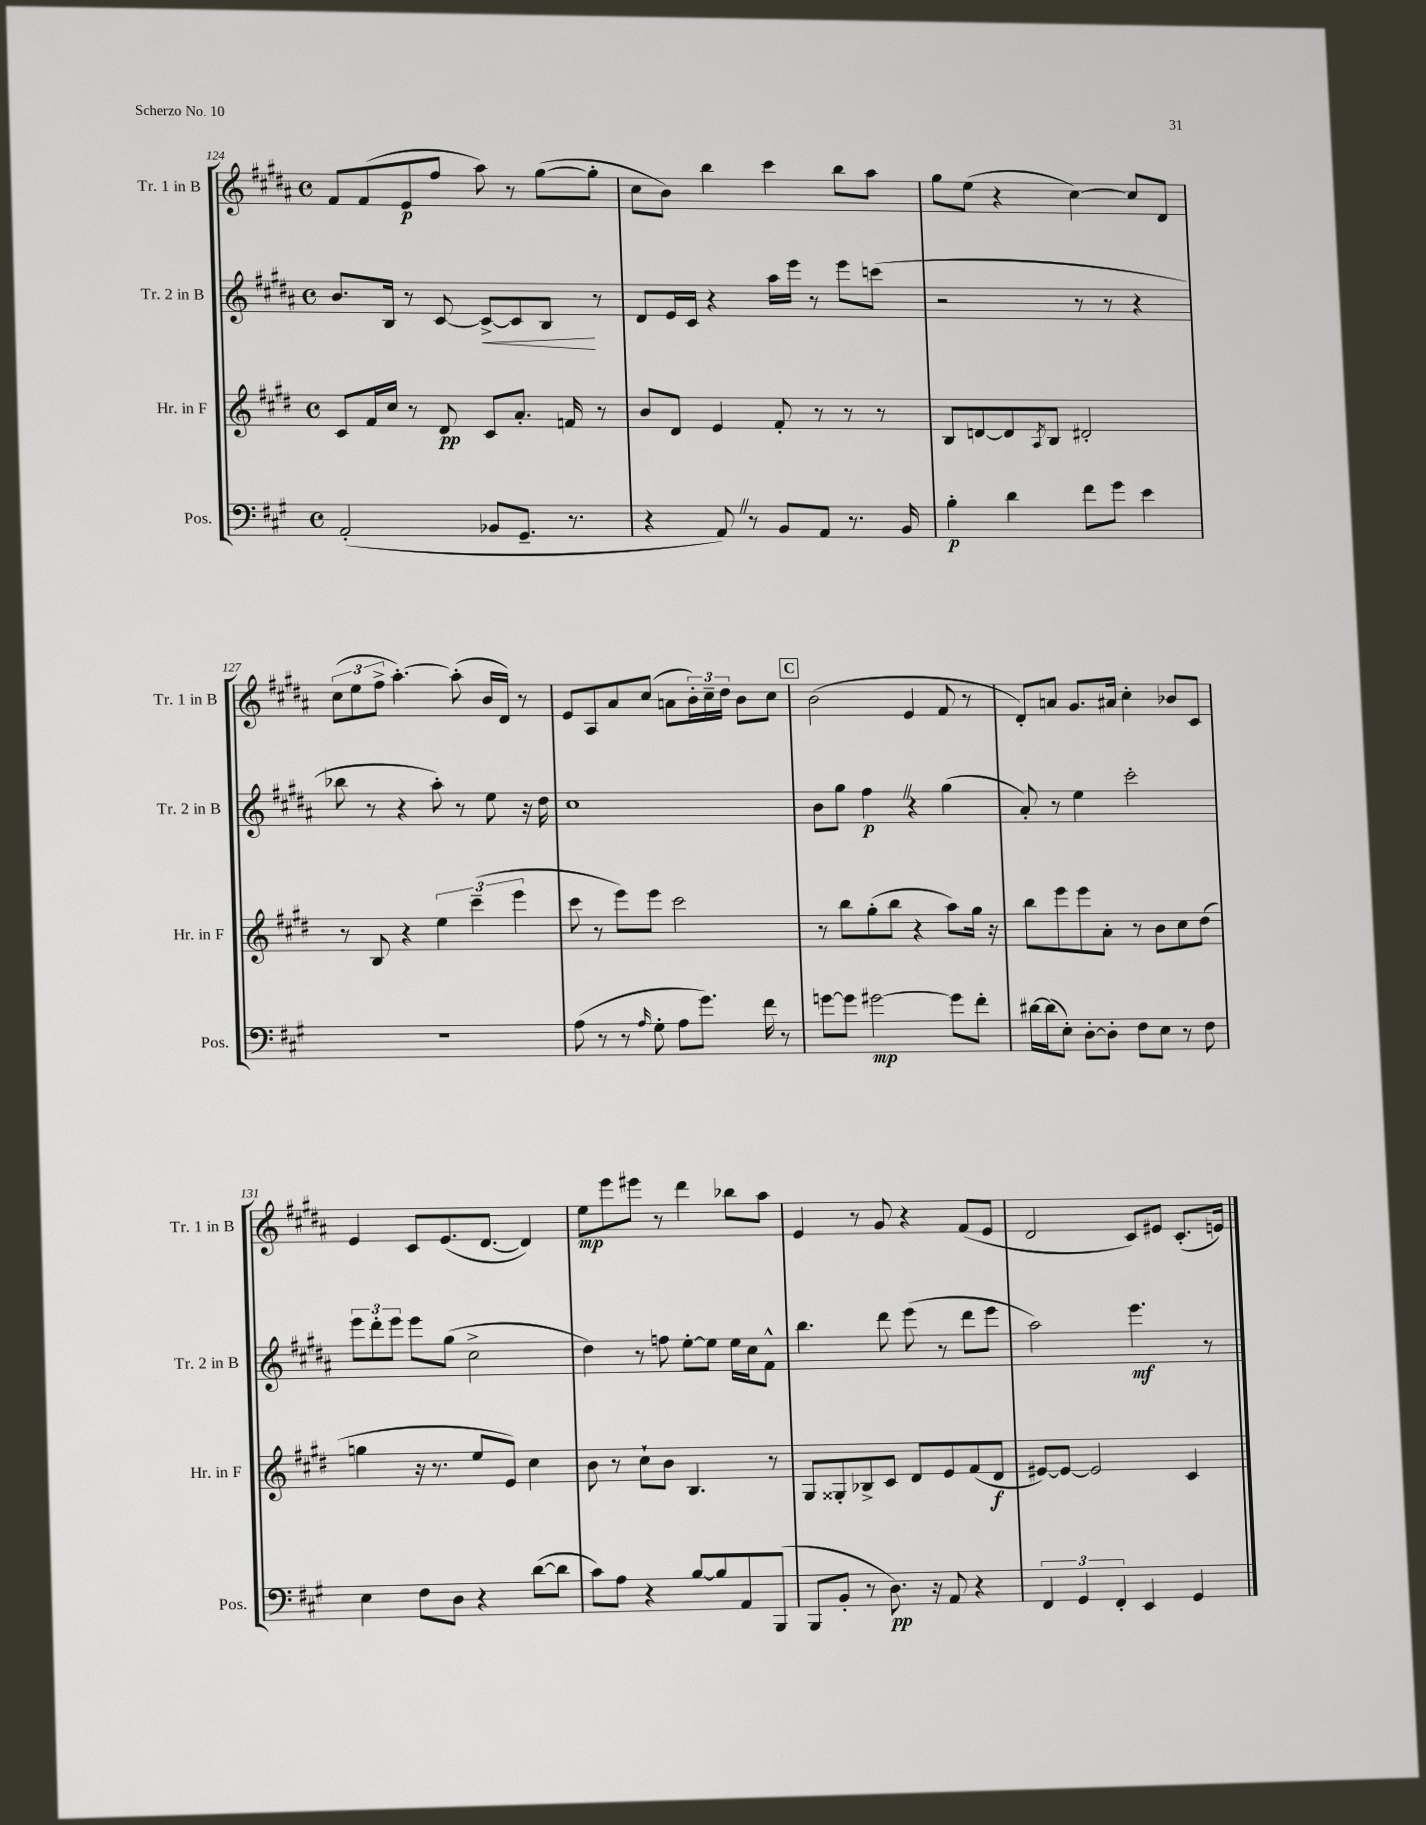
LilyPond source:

<<
\new StaffGroup <<
\new Staff = "s0" \with { instrumentName = "Tr. 1 in B" shortInstrumentName = "Tr. 1 in B" } {
    \clef treble \key b \major \defaultTimeSignature \time 4/4
    fis'8 fis'8( e'8\p fis''8 ais''8) r8 gis''8~( gis''8-. |
    cis''8 b'8) b''4 cis'''4 b''8 ais''8 |
    gis''8 e''8( r4 cis''4~) cis''8 dis'8 |
    \tuplet 3/2 { cis''8( e''8 fis''8-> } ais''4.~-.) ais''8-.( b'16 dis'16) r8 |
    e'8 ais8 ais'8 cis''8( a'8 \tuplet 3/2 { b'16-.) cis''16-- dis''16 } b'8 cis''8 |
    \mark \markup { \box "C" } b'2( e'4 fis'8 r8 |
    dis'8-.) a'8 gis'8. ais'16 cis''4-. bes'8 cis'8 |
    e'4 cis'8 e'8.( dis'8.~ dis'4) |
    e''8\mp e'''8 eis'''8 r8 dis'''4 bes''8 ais''8 |
    e'4 r8 gis'8 r4 fis'8( e'8 |
    dis'2 cis'8) eis'8 cis'8.-.( e'16) \bar "|." |
}
\new Staff = "s1" \with { instrumentName = "Tr. 2 in B" shortInstrumentName = "Tr. 2 in B" } {
    \clef treble \key b \major \defaultTimeSignature \time 4/4
    b'8. b16 r8 cis'8~ cis'8~->\< cis'8 b8\! r8 |
    dis'8 e'16 cis'16 r4 ais''16 e'''16 r8 e'''8 c'''8( |
    r2 r8 r8 r4 |
    bes''8 r8 r4 ais''8-.) r8 e''8 r16 dis''16 |
    cis''1 |
    \mark \markup { \box "C" } b'8 gis''8 fis''4\p \once \override BreathingSign.text = \markup { \musicglyph "scripts.caesura.straight" } \breathe r4 gis''4( |
    ais'8-.) r8 e''4 cis'''2-. |
    \tuplet 3/2 { e'''8 dis'''8-. e'''8 } e'''8 gis''8( cis''2-> |
    dis''4) r8 f''8 e''8~-. e''8 e''16 cis''16 fis'8-^ |
    b''4. dis'''8 e'''8( r8 dis'''8 e'''8 |
    ais''2) e'''4.\mf r8 \bar "|." |
}
\new Staff = "s2" \with { instrumentName = "Hr. in F" shortInstrumentName = "Hr. in F" } {
    \clef treble \key e \major \defaultTimeSignature \time 4/4
    cis'8 fis'16 cis''16 r8 dis'8\pp cis'8 a'8.-. f'16 r8 |
    b'8 dis'8 e'4 fis'8-. r8 r8 r8 |
    b8 d'8~ d'8 \acciaccatura { a8 } b8 dis'2-. |
    r8 b8 r4 \tuplet 3/2 { e''4 cis'''4--( e'''4 } |
    cis'''8 r8 e'''8) e'''8 cis'''2 |
    \mark \markup { \box "C" } r8 b''8 gis''8-.( b''8 r4 a''8) gis''16 r16 |
    b''8 e'''8 e'''8 a'8-. r8 b'8 cis''8 dis''8( |
    g''4 r16 r8. e''8 e'8) cis''4 |
    b'8 r8 cis''8-! b'8 b4. r8 |
    gis8 gisis8-. bes8-> cis'8 dis'8 e'8 fis'8( dis'8\f |
    eis'8~) eis'8~ eis'2 cis'4 \bar "|." |
}
\new Staff = "s3" \with { instrumentName = "Pos." shortInstrumentName = "Pos." } {
    \clef bass \key a \major \defaultTimeSignature \time 4/4
    a,2-.( bes,8 gis,8.-- r8. |
    r4 a,8) \once \override BreathingSign.text = \markup { \musicglyph "scripts.caesura.straight" } \breathe r8 b,8 a,8 r8. b,16 |
    b4-.\p d'4 fis'8 gis'8 e'4 |
    R1 |
    a8( r8 r8 \grace { a16 } gis8-. a8 gis'8.) fis'16 r8 |
    \mark \markup { \box "C" } g'8~ g'8 gis'2~\mp gis'8 fis'8-. |
    dis'16~ dis'16( e8-.) d8~-. d8-. fis8 e8 r8 fis8 |
    e4 fis8 d8 r4 d'8~( d'8 |
    cis'8) a8 r4 b8~ b8 a,8 b,,8( |
    b,,8 b,8-. r8 d8.\pp) r16 a,8 r4 |
    \tuplet 3/2 { fis,4 gis,4 fis,4-. } e,4 gis,4 \bar "|." |
}
>>
>>
\layout { \context { \Score currentBarNumber = #124 } }
